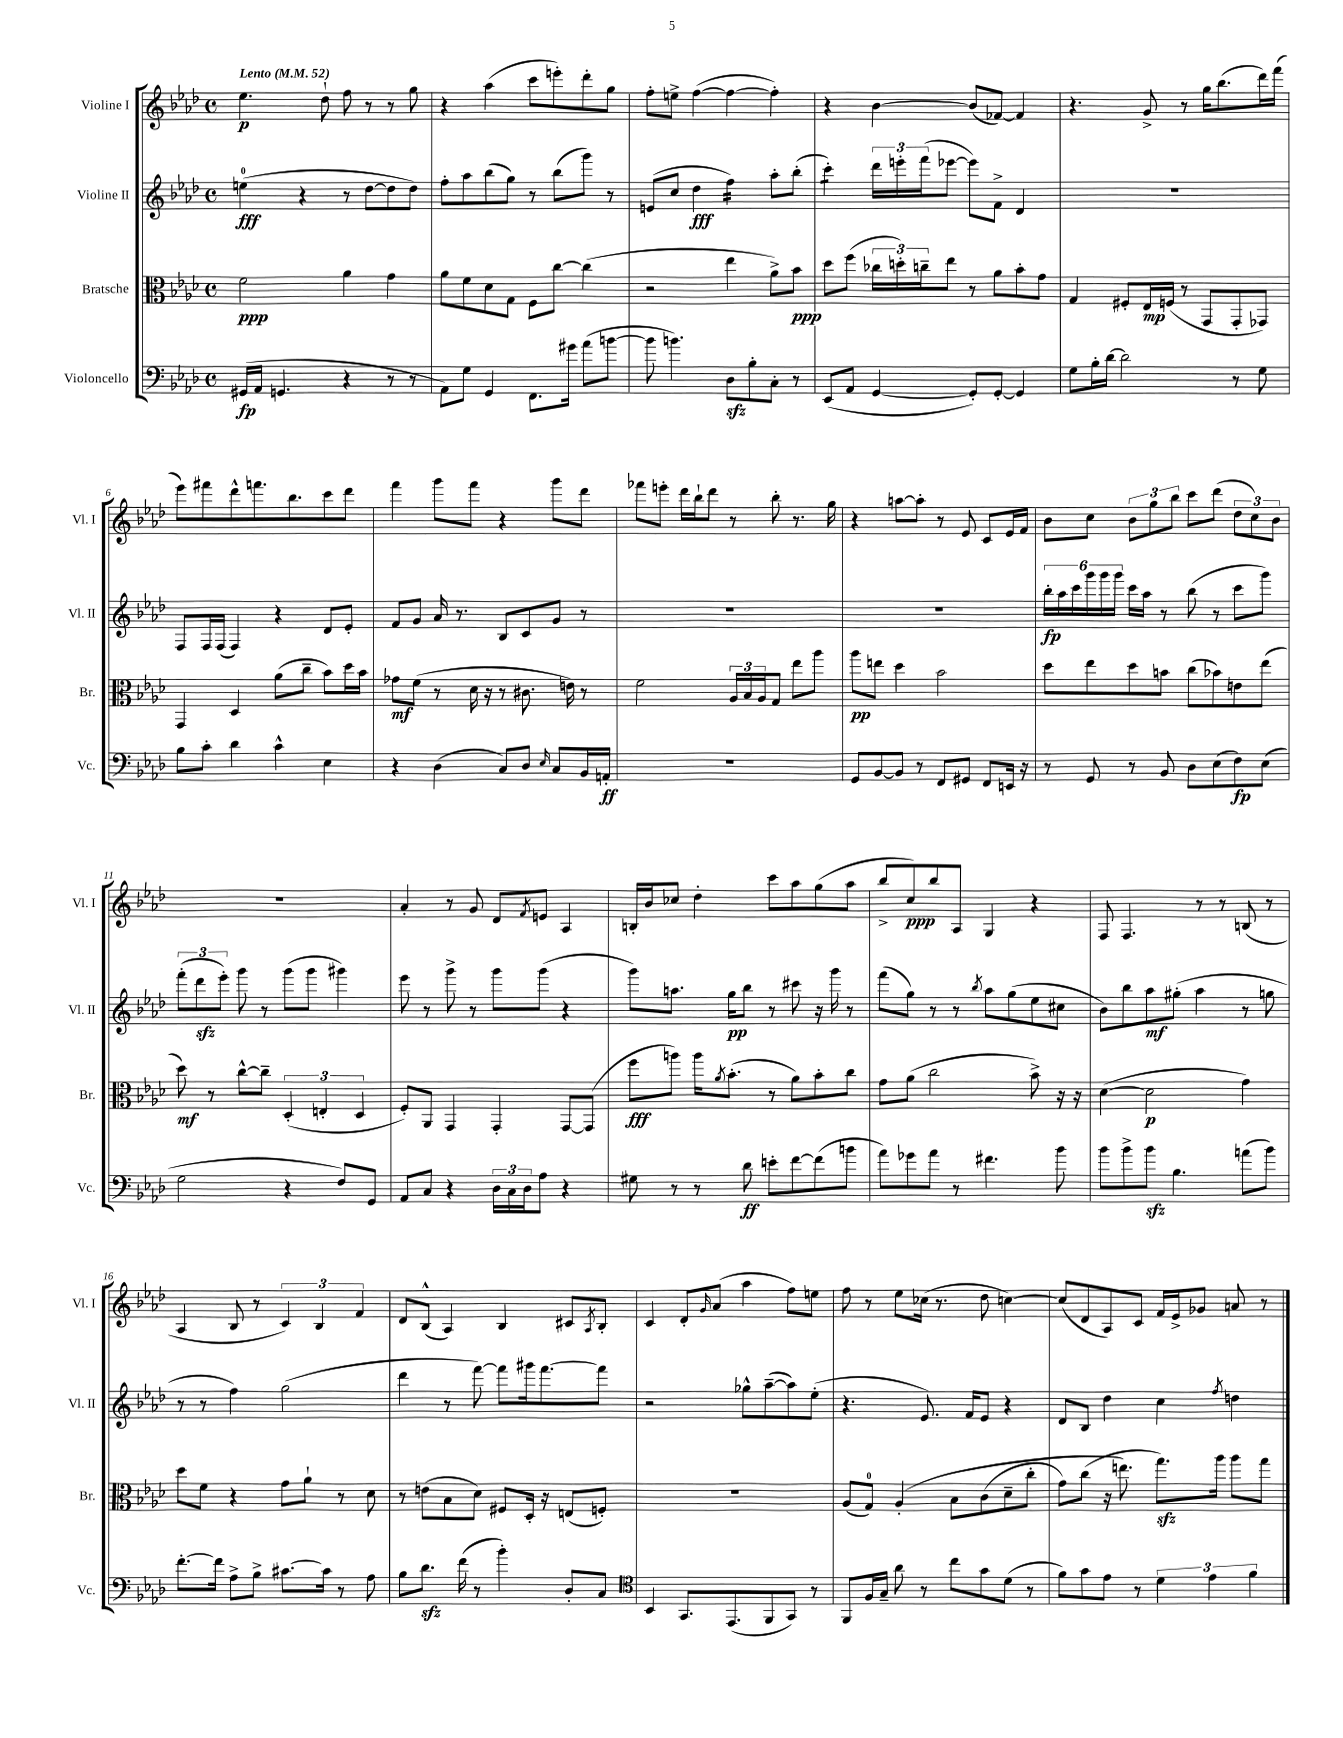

**kern	**kern	**kern	**kern
*staff4	*staff3	*staff2	*staff1
*clefF4	*clefC3	*clefG2	*clefG2
*k[b-e-a-d-]	*k[b-e-a-d-]	*k[b-e-a-d-]	*k[b-e-a-d-]
*M4/4	*M4/4	*M4/4	*M4/4
*met(c)	*met(c)	*met(c)	*met(c)
*MM52	*MM52	*MM52	*MM52
(16GG#	2f	(4ee	4.ee-
16AA-	.	.	.
4.GG	.	.	.
.	.	4r	.
.	.	.	8dd-`
4r	4a-	8r	8ff
.	.	[8dd-	8r
8r	4g	8dd-]	8r
8r	.	8dd-)	8gg
=	=	=	=
8AA-)	8a-	8ff'	4r
8G	8f	8aa-	.
4GG	8d-	(8bb-	(4aa-
.	8G	8gg)	.
8.FF	8F	8r	8ccc
.	[8cc	(8bb-	8eee')
16g#	.	.	.
(8a-	(4cc]	8ggg)	8ddd-'
[8b	.	8r	8gg
=	=	=	=
8b]	2r	(8e	8ff'
4.b)	.	8cc	8ee^
.	.	4dd-	([4ff
8D-	4ee-	4ff)	4ff_
8B-'	.	.	.
8C'	8a-^)	8aa-'	4ff'])
8r	8b-	(8bb-'	.
=	=	=	=
(8EE-	8dd-	4ccc')	4r
8AA-	(8ff	.	.
[4GG	24cc-	24ddd-	[4b-
.	24dd')	24eee'	.
.	24cc~	(24fff	.
.	8ee-	[8eee-	.
8GG'])	8r	8eee-])	(8b-]
[8GG'	8a-	8f^	[8f-)
4GG]	8b-'	4d-	4f-]
.	8g	.	.
=	=	=	=
8G	4G	1r	4.r
16B-'	.	.	.
[16d-	.	.	.
2d-]	8F#'	.	.
.	16E-	.	8g^
.	(16F	.	.
.	8r	.	8r
.	8GG	.	16gg
.	.	.	(8.bb-
8r	8GG'	.	.
8G	8GG-)	.	16ddd-)
.	.	.	(16fff
=	=	=	=
8B-	4GG	8F	8eee-)
8c'	.	16F	8fff#
.	.	(16F	.
4d-	4D-	4F)	8ddd-^^
.	.	.	8.fff
4c^^	(8a-	4r	.
.	.	.	8.bb-
.	8cc~	.	.
4E-	8b-)	8d-	8ccc
.	16dd-	8e-'	8ddd-
.	16b-	.	.
=	=	=	=
4r	8g-	8f	4fff
.	(8f	8g	.
(4D-	8r	16a-	8ggg
.	.	8.r	.
.	16d-	.	8fff
.	16r	.	.
8C)	8r	8B-	4r
8D-	8.c#	8c	.
16qqE-	.	.	.
8C	.	8g	8ggg
.	16e)	.	.
16BB-	8r	8r	8ddd-
16AA'	.	.	.
=	=	=	=
1r	2f	1r	8fff-
.	.	.	8eee'
.	.	.	16ddd-
.	.	.	16bb-`
.	.	.	8ddd-
.	24A-	.	8r
.	24B-	.	.
.	24A-	.	.
.	8G	.	8bb-'
.	8ee-	.	8.r
.	8aa-	.	.
.	.	.	16gg
=	=	=	=
8GG	8aa-	1r	4r
[8BB-	8ee	.	.
8BB-]	4dd-	.	[8aa
8r	.	.	8aa']
8FF	2b-	.	8r
8GG#	.	.	8e-
8FF	.	.	8c
16EE	.	.	16e-
16r	.	.	16f
=	=	=	=
8r	8dd-	24bb-'	8b-
.	.	24aa-	.
.	.	24ccc	.
8GG	8ee-	24ggg	8cc
.	.	24ggg	.
.	.	24ggg	.
8r	8dd-	16ccc	12b-
.	.	16aa-	.
.	.	.	12gg
8BB-	8b	8r	.
.	.	.	12bb-
8D-	(8cc	(8bb-	8ccc
(8E-	8b-)	8r	(8ddd-
8F)	8e	8ccc	12dd-
.	.	.	12cc)
(8E-	(8ee-	8ggg)	.
.	.	.	12b-
=	=	=	=
2G	8dd-)	(12fff'	1r
.	.	12ddd-	.
.	8r	.	.
.	.	12eee-')	.
.	[8cc^^	8ggg	.
.	8cc~]	8r	.
4r	(6D-'	(8ggg	.
.	.	8ggg	.
.	6E'	.	.
8F)	.	4ggg#)	.
.	6D-	.	.
8GG	.	.	.
=	=	=	=
8AA-	8F')	8eee-	4a-'
8C	8AA-	8r	.
4r	4GG	8ggg^	8r
.	.	8r	8g
24D-	4GG'	8ggg	8d-
24C	.	.	.
24D-	.	.	.
.	.	.	8qf
8A-	.	(8ggg	8e
4r	[8GG	4r	4A-
.	(8GG]	.	.
=	=	=	=
8G#	8ff	8ggg)	16B'
.	.	.	16b-
8r	8aa)	8.aa	8cc-
8r	16aa	.	4dd-'
.	8qa-	.	.
.	(8.b-'	16gg	.
8d-	.	8bb-	.
8e'	8r	8r	8ccc
[8f	8a-)	8ccc#	8aa-
(8f]	8b-'	16r	(8gg
.	.	16ggg	.
8b	8cc	8r	8aa-
=	=	=	=
8a-)	8g	(8fff	8bb-^
8g-	(8a-	8gg)	8cc)
8a-	2cc	8r	8bb-
8r	.	8r	8A-
.	.	8qbb-	.
4.f#	.	8aa-	4G
.	.	(8gg	.
.	8b-^)	8ee-	4r
8b-	16r	8cc#	.
.	16r	.	.
=	=	=	=
8b-	([4d-	8b-)	8F
8b-^	.	8bb-	4.F
8b-	2d-]	8aa-	.
4.B-	.	(8gg#'	.
.	.	4aa-	8r
.	.	.	8r
(8a	4g)	8r	(8B
8b-)	.	8gg	8r
=	=	=	=
[8.f'	8dd-	8r	4A-
.	8f	8r	.
16f]	.	.	.
8A-^	4r	4ff)	8B-
8B-^	.	.	8r
[8.c#	8g	(2gg	6c)
.	8a-`	.	.
.	.	.	6B-
16c#]	.	.	.
8r	8r	.	.
.	.	.	6f
8A-	8d-	.	.
=	=	=	=
8B-	8r	4ddd-	8d-
8.d-	(8e	.	(8B-^^
.	8B-	8r	4A-)
(16f	.	.	.
8r	8d-)	[8fff)	.
4b-')	8F#	8fff]	4B-
.	16D-'	16ggg#	.
.	16r	[8.fff	.
8D-'	(8E	.	8c#
.	.	.	8qA-
8C	8F')	8fff]	8B-'
=	=	=	=
*clefC4	*	*	*
4BB-	1r	2r	4c
8.GG	.	.	8d-'
.	.	.	16qqg
.	.	.	(8a-
(8.EE-	.	.	.
.	.	8gg-^^	4aa-
8FF	.	([8aa-~	.
8GG)	.	8aa-])	8ff)
8r	.	(8ee-'	8ee
=	=	=	=
8FF	(8A-	4.r	8ff
16F	8G)	.	8r
16G~	.	.	.
8a-	&(4A-'	.	8ee-
8r	.	8.e-)	(16cc-
.	.	.	8.r
8cc	8B-	.	.
.	.	16f	.
8g	(8c	8e-	8dd-
(8d-	8d-~	4r	[4cc)
8r	8cc'	.	.
=	=	=	=
8f)	8g)	8d-	(8cc]
8g	(8cc	8B-	8d-
8e-	16r	4dd-	8A-)
.	8.ee&)	.	.
8r	.	.	8c
6d-	8.gg)	4cc	16f
.	.	.	16e-^
.	.	.	8g-
6e-	.	.	.
.	16aa-	.	.
.	.	8qff	.
.	8aa-	4dd	8a
6f	.	.	.
.	8gg	.	8r
==	==	==	==
*-	*-	*-	*-
